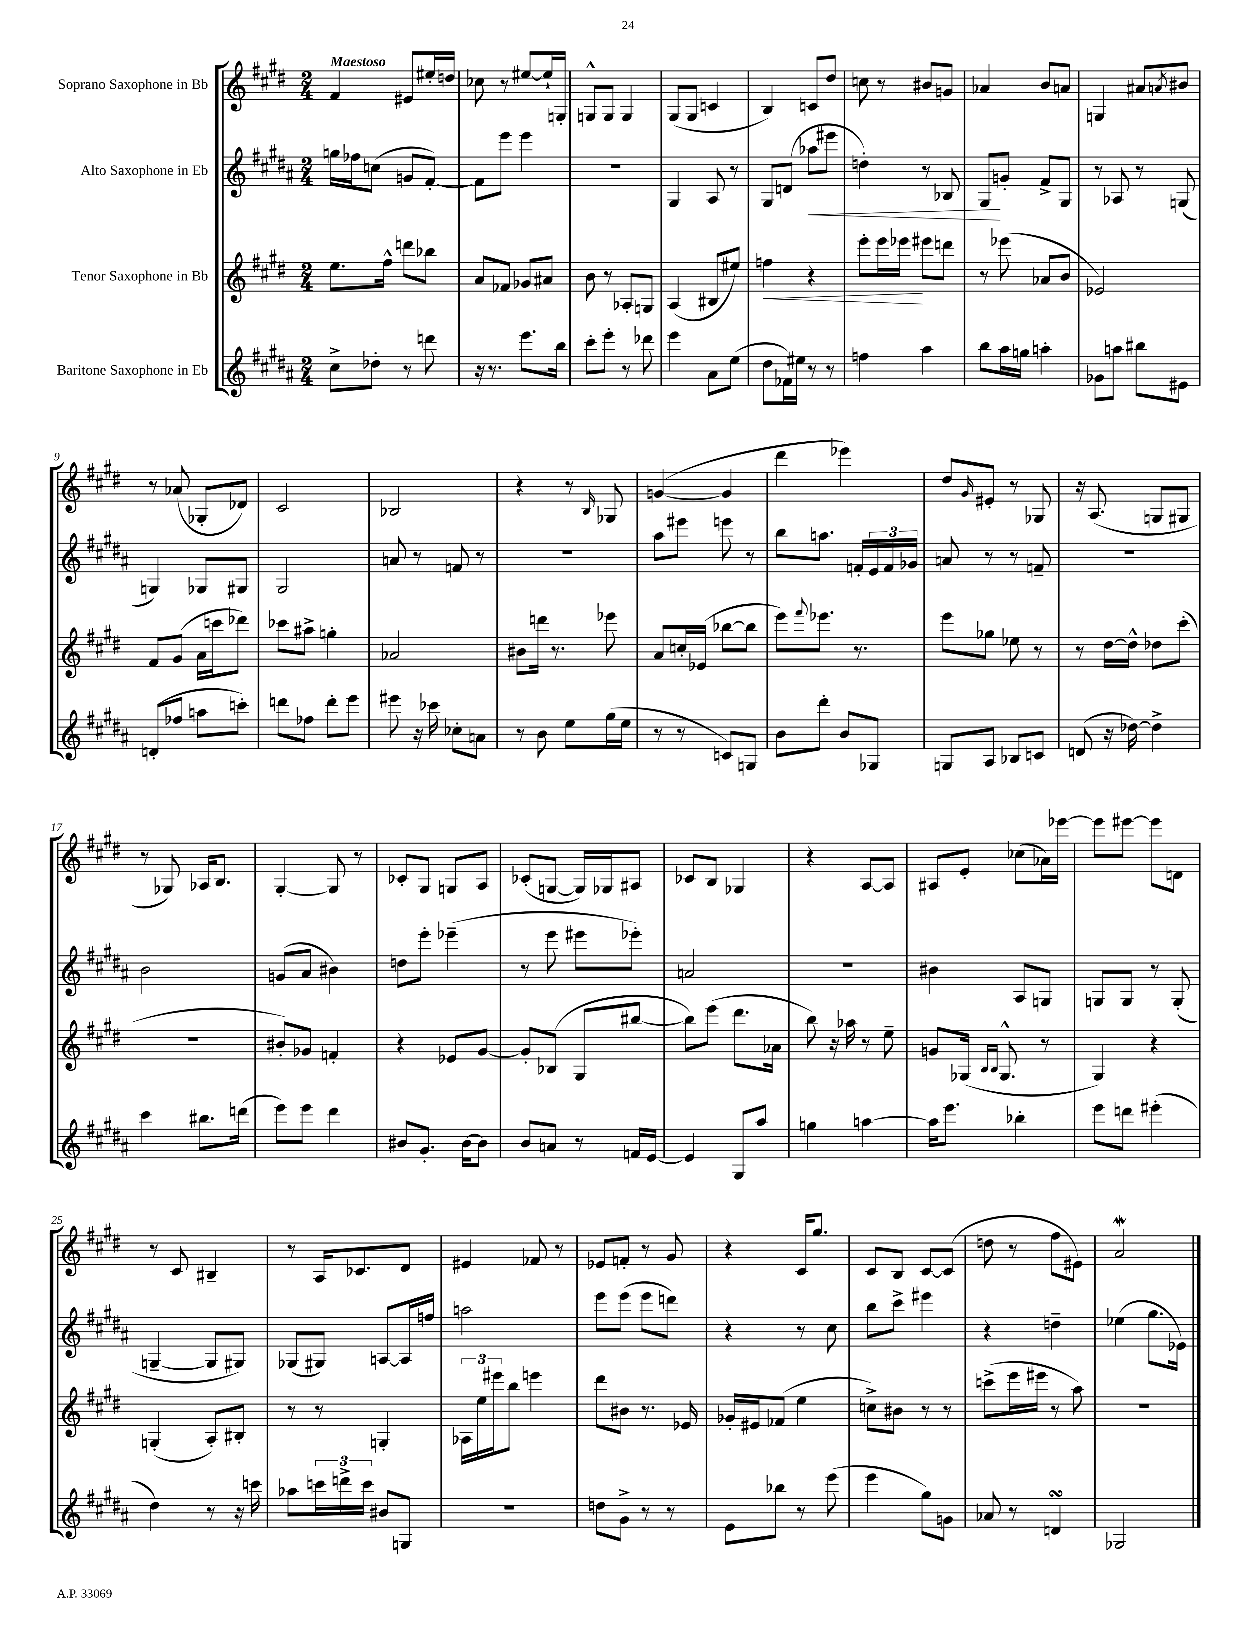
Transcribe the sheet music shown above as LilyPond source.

<<
\new StaffGroup <<
\new Staff = "s0" \with { instrumentName = "Soprano Saxophone in Bb" } {
    \clef treble \key e \major \numericTimeSignature \time 2/4 \tempo "Maestoso"
    fis'4 eis'8 eis''16-. d''16 |
    ces''8 r8 eis''8~ eis''16-! g16-. |
    g8-^ g8 g4 |
    gis8( gis8 c'4 |
    b4) c'8 dis''8 |
    c''8 r8 bis'8 g'8 |
    aes'4 b'8 a'8 |
    g4 ais'8 \acciaccatura { a'8 } bis'8 |
    r8 aes'8( ges8-. des'8) |
    cis'2 |
    bes2 |
    r4 r8 \grace { b16 } ges8 |
    g'4~( g'4 |
    dis'''4 ees'''4) |
    dis''8 \grace { gis'16 } eis'8-. r8 ges8 |
    r16 a8.( g8 gis8 |
    r8 ges8) aes16 b8. |
    gis4~-. gis8 r8 |
    ces'8-. gis8 g8 a8 |
    ces'8-.( g8~ g16) ges16 ais8 |
    ces'8 b8 ges4 |
    r4 a8~ a8 |
    ais8 e'8-. ces''8( aes'16) ees'''16~ |
    ees'''8 eis'''8~ eis'''8 d'8 |
    r8 cis'8 bis4-- |
    r8 a16 ces'8. dis'8 |
    eis'4 fes'8 r8 |
    ees'8 f'8-. r8 gis'8 |
    r4 cis'16 gis''8. |
    cis'8 b8 cis'8~ cis'8( |
    d''8 r8 fis''8 eis'8) |
    a'2\mordent \bar "|." |
}
\new Staff = "s1" \with { instrumentName = "Alto Saxophone in Eb" } {
    \clef treble \key b \major \numericTimeSignature \time 2/4
    g''16 fes''16 c''8( g'8 fis'8~-.) |
    fis'8 e'''8 e'''4 |
    R2 |
    gis4 ais8 r8 |
    gis8 d'8( aes''8\< eis'''8 |
    d''4-.) r8 bes8 |
    gis8\! g'8-. fis'8-> gis8 |
    r8 aes8 r8 g8( |
    g4) ges8 gis8 |
    gis2 |
    a'8 r8 f'8 r8 |
    R2 |
    ais''8 eis'''8 e'''8 r8 |
    b''8 a''8. f'16-. \tuplet 3/2 { e'16 f'16 ges'16 } |
    a'8 r8 r8 f'8-- |
    r2 |
    b'2 |
    g'8( ais'8 bis'4) |
    d''8 e'''8-. ees'''4--( |
    r8 e'''8 eis'''8 ees'''8-.) |
    a'2 |
    R2 |
    bis'4 ais8 g8 |
    g8 g8 r8 g8-.( |
    g4~-- g8 gis8) |
    ges8( gis8) a8~ a16 f''16 |
    a''2 |
    e'''8 e'''8( e'''8 d'''8) |
    r4 r8 cis''8 |
    b''8 cis'''8-> eis'''4 |
    r4 d''4-- |
    ees''4( gis''8. ees'16) \bar "|." |
}
\new Staff = "s2" \with { instrumentName = "Tenor Saxophone in Bb" } {
    \clef treble \key e \major \numericTimeSignature \time 2/4
    e''8. fis''16-^ d'''8 bes''8 |
    a'8 fes'8 ges'8 ais'8 |
    b'8 r8 aes8-. g8 |
    a4( bis8 eis''8) |
    f''4\< r4 |
    e'''8-. e'''16 ees'''16\! eis'''8 d'''8 |
    r8 ees'''8( aes'8 b'8 |
    ees'2) |
    fis'8 gis'8( a'16 c'''16 des'''8) |
    ces'''8 ais''8-> g''4-. |
    aes'2 |
    bis'8 d'''16 r8. ees'''8 |
    a'8 c''16-. ees'16( bes''8~ bes''8 |
    e'''8) \appoggiatura { fis'''8 } ees'''8. r8. |
    e'''8 ges''8 ees''8 r8 |
    r8 dis''16~ dis''16-^ des''8 cis'''8-.( |
    R2 |
    bis'8-.) ges'8 f'4-. |
    r4 ees'8 gis'8~ |
    gis'8-. bes8( gis8 bis''8~ |
    bis''8) e'''8( dis'''8. aes'16 |
    b''8) r16 aes''16 r8 e''8-- |
    g'8 ges16( \grace { b16 b16 } ges8.-^ r8 |
    gis4) r4 |
    g4-.( a8-.) bis8-. |
    r8 r8 g4-. |
    \tuplet 3/2 { aes16 e''16 eis'''16 } b''8 e'''4 |
    dis'''8 bis'8 r8. ees'16 |
    ges'16-. eis'16 fes'8( e''4 |
    c''8->) bis'8 r8 r8 |
    c'''8->( e'''16 eis'''16 r8 a''8) |
    r2 \bar "|." |
}
\new Staff = "s3" \with { instrumentName = "Baritone Saxophone in Eb" } {
    \clef treble \key b \major \numericTimeSignature \time 2/4
    cis''8-> des''8-. r8 d'''8 |
    r16 r8. e'''8. b''16 |
    cis'''8-. e'''8-. r8 des'''8 |
    e'''4 ais'8 e''8( |
    dis''8 fes'16) eis''16 r8 r8 |
    f''4 ais''4 |
    b''8 ais''16 g''16 a''4-. |
    ges'8 a''8 bis''8 eis'8 |
    d'8-.( fes''8 a''8 c'''8-.) |
    d'''8 fes''8 d'''8-. e'''8 |
    eis'''8 r16 ces'''16 ces''8-. a'8 |
    r8 b'8 e''8 gis''16( e''16 |
    r8 r8 c'8) g8 |
    b'8 dis'''8-. b'8 ges8 |
    g8 ais8 bes8 c'8 |
    d'8( r16 des''16~) des''4-> |
    cis'''4 bis''8. d'''16( |
    e'''8) e'''8 dis'''4 |
    bis'8 gis'8.-. bis'16~ bis'8 |
    b'8 a'8 r8 f'16 e'16~ |
    e'4 gis8 ais''8 |
    g''4 a''4~ |
    a''16 e'''8. bes''4-. |
    e'''8 d'''8 eis'''4-.( |
    dis''4) r8 r16 c'''16 |
    aes''8 \tuplet 3/2 { c'''16 d'''16-> c'''16 } bis'8 g8 |
    R2 |
    d''8 gis'8-> r8 r8 |
    e'8 bes''8 r8 e'''8( |
    e'''4 gis''8) g'8 |
    aes'8 r8 d'4\turn |
    ges2 \bar "|." |
}
>>
>>
